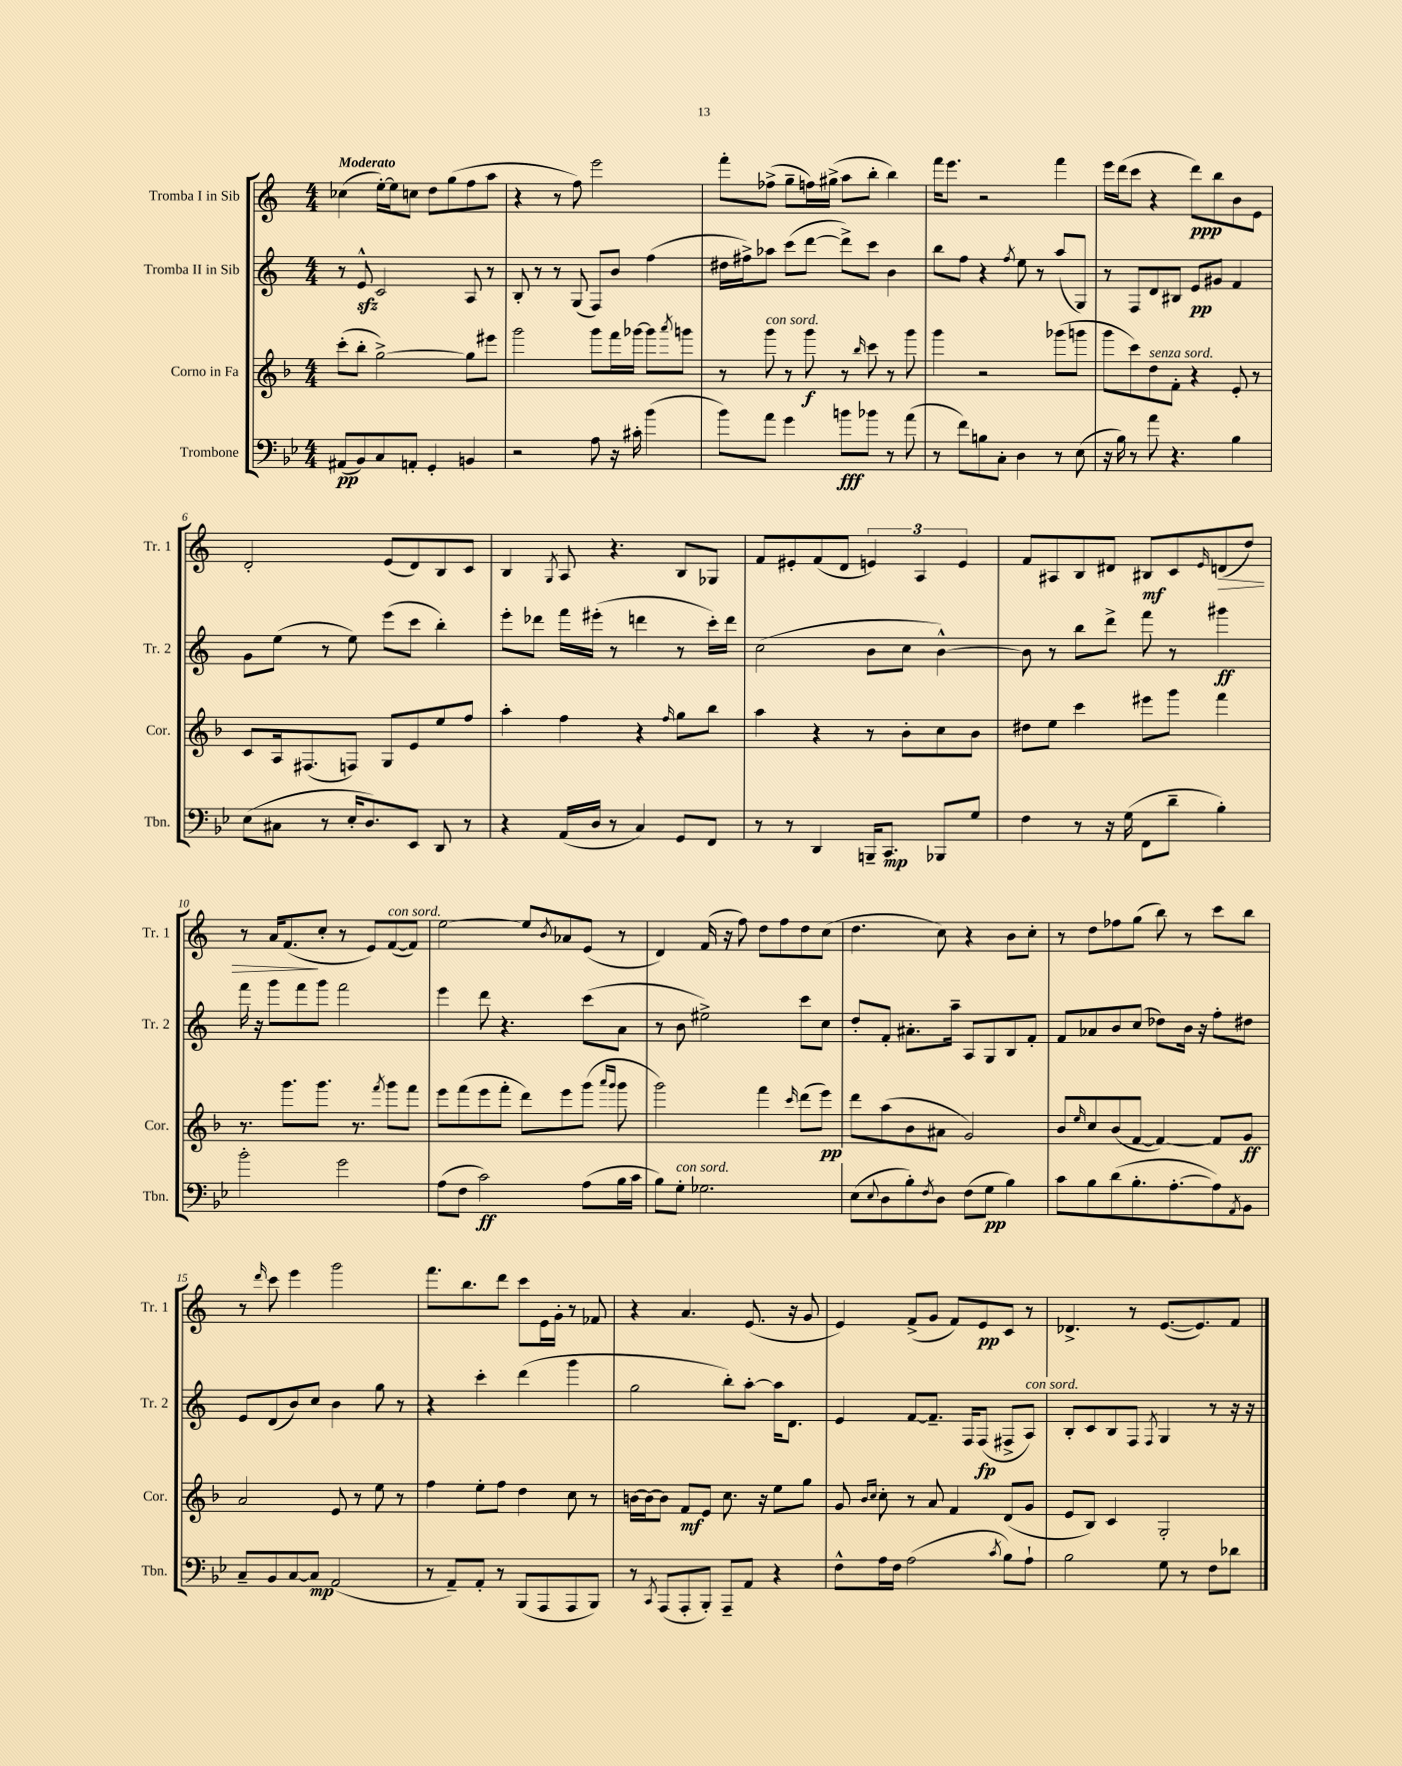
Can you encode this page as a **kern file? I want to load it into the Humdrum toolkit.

**kern	**dynam	**kern	**dynam	**kern	**dynam	**kern	**dynam
*part4	*part4	*part3	*part3	*part2	*part2	*part1	*part1
*staff4	*staff4	*staff3	*staff3	*staff2	*staff2	*staff1	*staff1
*I"Trombone	*	*I"Corno in Fa	*	*I"Tromba II in Sib	*	*I"Tromba I in Sib	*
*I'Tbn.	*	*I'Cor.	*	*I'Tr. 2	*	*I'Tr. 1	*
*clefF4	*	*clefG2	*	*clefG2	*	*clefG2	*
*k[b-e-]	*	*k[b-]	*	*k[]	*	*k[]	*
*M4/4	*	*M4/4	*	*M4/4	*	*M4/4	*
=1	=1	=1	=1	=1	=1	=1	=1
!	!	!	!	!	!	!LO:TX:a:B:t=Moderato	!
(8AA#X/L	pp	(8ccc'\L	.	8r	.	(4cc-X\	.
8BB-/)	.	8bb-'\J	.	8ezz^^/	.	.	.
8C/	.	[2gg^\)	.	2c/	.	[16ee'\LL)	.
.	.	.	.	.	.	16ee\J]	.
8AAn'/J	.	.	.	.	.	8ccn\J	.
4GG'/	.	.	.	.	.	8dd\L	.
.	.	.	.	.	.	(8gg\	.
4BBn/	.	8gg\L]	.	8A/	.	8ff\	.
.	.	8eee#X\J	.	8r	.	8aa\J	.
=2	=2	=2	=2	=2	=2	=2	=2
2r	.	2ggg\	.	8B'/	.	4r	.
.	.	.	.	8r	.	.	.
.	.	.	.	8r	.	8r	.
.	.	.	.	(8G/	.	8ff\)	.
8A\	.	8ggg\L	.	8F/L)	.	2eee\	.
16r	.	16fff\L	.	8b/J	.	.	.
16c#X'\	.	[16ggg-X\JJ	.	.	.	.	.
(4b-\	.	8ggg-\L]	.	(4ff\	.	.	.
.	.	8qaaa/	.	.	.	.	.
.	.	8gggn\J	.	.	.	.	.
=3	=3	=3	=3	=3	=3	=3	=3
8b-\L)	.	8r	.	16dd#X\LL	.	8fff'\L	.
.	.	.	.	16ff#X^\J)	.	.	.
!	!	!LO:TX:a:i:t=con sord.	!	!	!	!	!
8a\J	.	8ggg\	.	8aa-X\J	.	(8ff-X^\J	.
4g\	.	8r	.	(8ccc\L	.	8gg~\L	.
.	.	8ggg\	f	[8ddd\J	.	16ffn\L)	.
.	.	.	.	.	.	(16gg#X^\JJ	.
8bn\L	fff	8r	.	8ddd^\L])	.	8aa\L	.
.	.	16qqbb-/	.	.	.	.	.
8b-X\J	.	8ccc\	.	8ccc\J	.	8bb'\J	.
8r	.	8r	.	4b\	.	4bb\)	.
(8a\	.	8ggg\	.	.	.	.	.
=4	=4	=4	=4	=4	=4	=4	=4
8r	.	4ggg\	.	8bb\L	.	16fff\KL	.
.	.	.	.	.	.	8.eee\J	.
8f\L)	.	.	.	8ff\J	.	.	.
8Bn\	.	2r	.	4r	.	2r	.
8C'\J	.	.	.	.	.	.	.
.	.	.	.	8qff/	.	.	.
4D\	.	.	.	8ee\	.	.	.
.	.	.	.	8r	.	.	.
8r	.	(8ggg-X\L	.	(8aa/L	.	4fff\	.
(8E-\	.	8gggn\J	.	8G/J)	.	.	.
=5	=5	=5	=5	=5	=5	=5	=5
16r	.	8ggg\L	.	8r	.	16eee\LL	.
16B-\)	.	.	.	.	.	(16ddd\J	.
8r	.	8ccc\)	.	8F/L	.	8ccc\J	.
!	!	!LO:TX:a:i:t=senza sord.	!	!	!	!	!
8a\	.	8dd\	.	8d/	.	4r	.
4.r	.	8f'\J	.	8B#X/J	.	.	.
.	.	4r	.	8e/L	pp	8ddd\L)	ppp
.	.	.	.	8g#X/J	.	8bb\	.
4B-\	.	8e'/	.	4f/	.	8b\	.
.	.	8r	.	.	.	8e\J	.
!!LO:LB:g=z
=6	=6	=6	=6	=6	=6	=6	=6
(8E-\L	.	8c/L	.	8g\L	.	2d'/	.
8C#X\J	.	16A/k	.	(8ee\J	.	.	.
.	.	(8.F#X/	.	.	.	.	.
8r	.	.	.	8r	.	.	.
16E-'/KL	.	8Fn/J)	.	8ee\)	.	.	.
8.D/)	.	.	.	.	.	.	.
.	.	8G/L	.	(8eee\L	.	(8e/L	.
8EE-/J	.	8e/	.	8ccc\J	.	8d/)	.
8DD/	.	8ee/	.	4bb'\)	.	8B/	.
8r	.	8ff/J	.	.	.	8c/J	.
=7	=7	=7	=7	=7	=7	=7	=7
4r	.	4aa'\	.	8eee'\L	.	4B/	.
.	.	.	.	8ddd-X\J	.	.	.
.	.	.	.	.	.	8qG/	.
(16AA/LL	.	4ff\	.	16fff\LL	.	8A/	.
16D/JJ	.	.	.	(16eee#X'\JJ	.	.	.
8r	.	.	.	8r	.	4.r	.
4C/)	.	4r	.	4dddn\	.	.	.
.	.	16qqff/	.	.	.	.	.
8GG/L	.	8gg\L	.	8r	.	8B/L	.
8FF/J	.	8bb-\J	.	16ccc'\LL)	.	8G-X/J	.
.	.	.	.	16ddd\JJ	.	.	.
=8	=8	=8	=8	=8	=8	=8	=8
8r	.	4aa\	.	(2cc\	.	8f/L	.
8r	.	.	.	.	.	8e#X'/	.
4DD/	.	4r	.	.	.	(8f/	.
.	.	.	.	.	.	8d/J	.
16BBBn~/KL	.	8r	.	8b\L	.	6en/)	.
8.CC/J	mp	.	.	.	.	.	.
.	.	8b-'\L	.	8cc\J	.	.	.
.	.	.	.	.	.	6A/	.
8BBB-X/L	.	8cc\	.	[4b^^\)	.	.	.
.	.	.	.	.	.	6e/	.
8G/J	.	8b-\J	.	.	.	.	.
=9	=9	=9	=9	=9	=9	=9	=9
4F\	.	8dd#X\L	.	8b\]	.	8f/L	.
.	.	8ee\J	.	8r	.	8A#X/	.
8r	.	4ccc\	.	8bb\L	.	8B/	.
16r	.	.	.	8ddd^\J	.	8d#X/J	.
(16G\	.	.	.	.	.	.	.
8FF\L	.	8eee#X\L	.	8fff\	.	8B#X/L	mf
8d~\J	.	8ggg\J	.	8r	.	8c/	.
.	.	.	.	.	.	16qqe/	.
!	!	!	!	!	!	!	!LO:HP:b
4B-'\)	.	4fff\	.	4ggg#X\	ff	(8dn/	>
.	.	.	.	.	.	8dd/J)	.
!!LO:LB:g=z
=10	=10	=10	=10	=10	=10	=10	=10
2b-'\	.	8.r	.	16fff\	.	8r	.
.	.	.	.	16r	.	.	.
.	.	.	.	8ggg\L	.	16a/KL	.
.	.	8.ggg\L	.	.	.	(8.f/	.
.	.	.	.	8fff\	.	.	.
.	.	8.ggg\J	.	8ggg\J	.	8cc'/J	]
2g\	.	.	.	2fff\	.	8r	.
.	.	8.r	.	.	.	.	.
.	.	.	.	.	.	8e/L)	.
.	.	8qfff/	.	.	.	.	.
!	!	!	!	!	!	!LO:TX:a:i:t=con sord.	!
.	.	8ggg\L	.	.	.	([8f/	.
.	.	8fff\J	.	.	.	8f/J])	.
=11	=11	=11	=11	=11	=11	=11	=11
(8A\L	.	8eee\L	.	4eee\	.	[2ee\	.
8F\J	.	(8fff\	.	.	.	.	.
2c\)	ff	8eee\	.	8ddd\	.	.	.
.	.	8fff'\J	.	4.r	.	.	.
.	.	8ddd\L)	.	.	.	8ee/L]	.
.	.	.	.	.	.	8qb/	.
.	.	8eee\	.	.	.	8a-X/	.
(8A\L	.	(8ggg\J	.	(8ccc\L	.	(8e/J	.
.	.	16qqaaa/LL	.	.	.	.	.
.	.	16qqggg/JJ	.	.	.	.	.
16B-\L	.	8ggg\	.	8a\J	.	8r	.
16c\JJ	.	.	.	.	.	.	.
=12	=12	=12	=12	=12	=12	=12	=12
8B-\L)	.	2ggg\)	.	8r	.	4d/)	.
!LO:TX:a:i:t=con sord.	!	!	!	!	!	!	!
8G'\J	.	.	.	8b\	.	.	.
2.G-X\	.	.	.	2ee#X^\)	.	(16f/	.
.	.	.	.	.	.	16r	.
.	.	.	.	.	.	8ff\)	.
.	.	4fff\	.	.	.	8dd\L	.
.	.	.	.	.	.	8ff\	.
.	.	16qqccc/	.	.	.	.	.
.	.	(8ddd\L	.	8ccc\L	.	8dd\	.
.	.	8eee\J)	pp	8cc\J	.	(8cc\J	.
=13	=13	=13	=13	=13	=13	=13	=13
(8E-\L	.	8ddd\L	.	8dd'/L	.	4.dd\	.
8qqE-/	.	.	.	.	.	.	.
8D\	.	(8aa\	.	8f'/J	.	.	.
8B-'\)	.	8b-\	.	8.a#X'\L	.	.	.
8qF/	.	.	.	.	.	.	.
8D\J	.	8a#X\J	.	.	.	8cc\)	.
.	.	.	.	16aa~\Jk	.	.	.
(8F\L	.	2g/)	.	8A/L	.	4r	.
8G\J	pp	.	.	8G/	.	.	.
4B-\)	.	.	.	8B/	.	8b\L	.
.	.	.	.	8f'/J	.	8cc'\J	.
=14	=14	=14	=14	=14	=14	=14	=14
8c\L	.	8b-/L	.	8f/L	.	8r	.
.	.	16qqee/	.	.	.	.	.
8B-\	.	8cc/	.	8a-X/	.	8dd\L	.
(8d\	.	(8b-/	.	8b/	.	8ff-X\	.
8.B-'\	.	[8f/J	.	(8cc/J	.	(8gg\J	.
.	.	4f/_)	.	8dd-X\L)	.	8bb\)	.
[8.A'\	.	.	.	.	.	.	.
.	.	.	.	16b\Jk	.	8r	.
.	.	.	.	16r	.	.	.
8A\])	.	8f/L]	.	8ff'\L	.	8ccc\L	.
8qAA/	.	.	.	.	.	.	.
8BB-\J	.	8g/J	ff	8dd#X\J	.	8bb\J	.
!!LO:LB:g=z
=15	=15	=15	=15	=15	=15	=15	=15
8C~/L	.	2a/	.	8e/L	.	8r	.
.	.	.	.	.	.	16qqddd/	.
8BB-/	.	.	.	(8d/	.	8ccc\	.
[8C/	.	.	.	8b/)	.	4eee\	.
8C/J]	mp	.	.	8cc/J	.	.	.
(2AA/	.	8e/	.	4b\	.	2ggg\	.
.	.	8r	.	.	.	.	.
.	.	8ee\	.	8gg\	.	.	.
.	.	8r	.	8r	.	.	.
=16	=16	=16	=16	=16	=16	=16	=16
8r	.	4ff\	.	4r	.	8.fff\L	.
8AA~/L)	.	.	.	.	.	.	.
.	.	.	.	.	.	8.bb\	.
8AA'/J	.	8ee'\L	.	4ccc'\	.	.	.
8r	.	8ff\J	.	.	.	8ddd\J	.
(8BBB-/L	.	4dd\	.	(4ddd\	.	8ccc\L	.
8AAA/	.	.	.	.	.	16e\L	.
.	.	.	.	.	.	16g'\JJ	.
8AAA/	.	8cc\	.	4ggg\	.	8r	.
8BBB-/J)	.	8r	.	.	.	8f-X/	.
=17	=17	=17	=17	=17	=17	=17	=17
8r	.	[16bn\LL	.	2gg\	.	4r	.
.	.	16b\J_	.	.	.	.	.
8qCC/	.	.	.	.	.	.	.
(8AAA/L	.	8b\J]	.	.	.	.	.
8AAA'/	.	8f/L	mf	.	.	4.a/	.
8BBB-'/J)	.	8e/J	.	.	.	.	.
8AAA~/L	.	8.cc\	.	8bb'\L)	.	.	.
8AA/J	.	.	.	[8aa'\J	.	(8.e/	.
.	.	16r	.	.	.	.	.
4r	.	8ee\L	.	16aa\KL]	.	.	.
.	.	.	.	8.d\J	.	16r	.
.	.	8gg\J	.	.	.	8g/	.
=18	=18	=18	=18	=18	=18	=18	=18
8F^^\L	.	8g/	.	4e/	.	4e/)	.
.	.	16qqb-/LL	.	.	.	.	.
.	.	16qqcc/JJ	.	.	.	.	.
16A\L	.	8cc'\	.	.	.	.	.
16F\JJ	.	.	.	.	.	.	.
(2A\	.	8r	.	[8f/L	.	(8f^/L	.
.	.	8a/	.	8.f~/J]	.	8g/J	.
.	.	4f/	.	.	.	8f/L)	.
.	.	.	.	16F/KL	.	.	.
.	.	.	.	(8F/J	fp	8e/	pp
8qc/	.	.	.	.	.	.	.
8B-\L)	.	(8d/L	.	8F#X^/L	.	8c/J	.
!	!	!	!	!LO:TX:a:i:t=con sord.	!	!	!
8A`\J	.	8g/J	.	8A/J)	.	8r	.
=19	=19	=19	=19	=19	=19	=19	=19
2B-\	.	8e/L	.	8B'/L	.	4.d-X^/	.
.	.	8B-/J)	.	8c/	.	.	.
.	.	4c/	.	8B/	.	.	.
.	.	.	.	8F/J	.	8r	.
.	.	.	.	8qF/	.	.	.
8G\	.	2G'/	.	4G/	.	([8.e/L	.
8r	.	.	.	.	.	.	.
.	.	.	.	.	.	8.e/])	.
8F\L	.	.	.	8r	.	.	.
8d-X\J	.	.	.	16r	.	8f/J	.
.	.	.	.	16r	.	.	.
==	==	==	==	==	==	==	==
*-	*-	*-	*-	*-	*-	*-	*-
